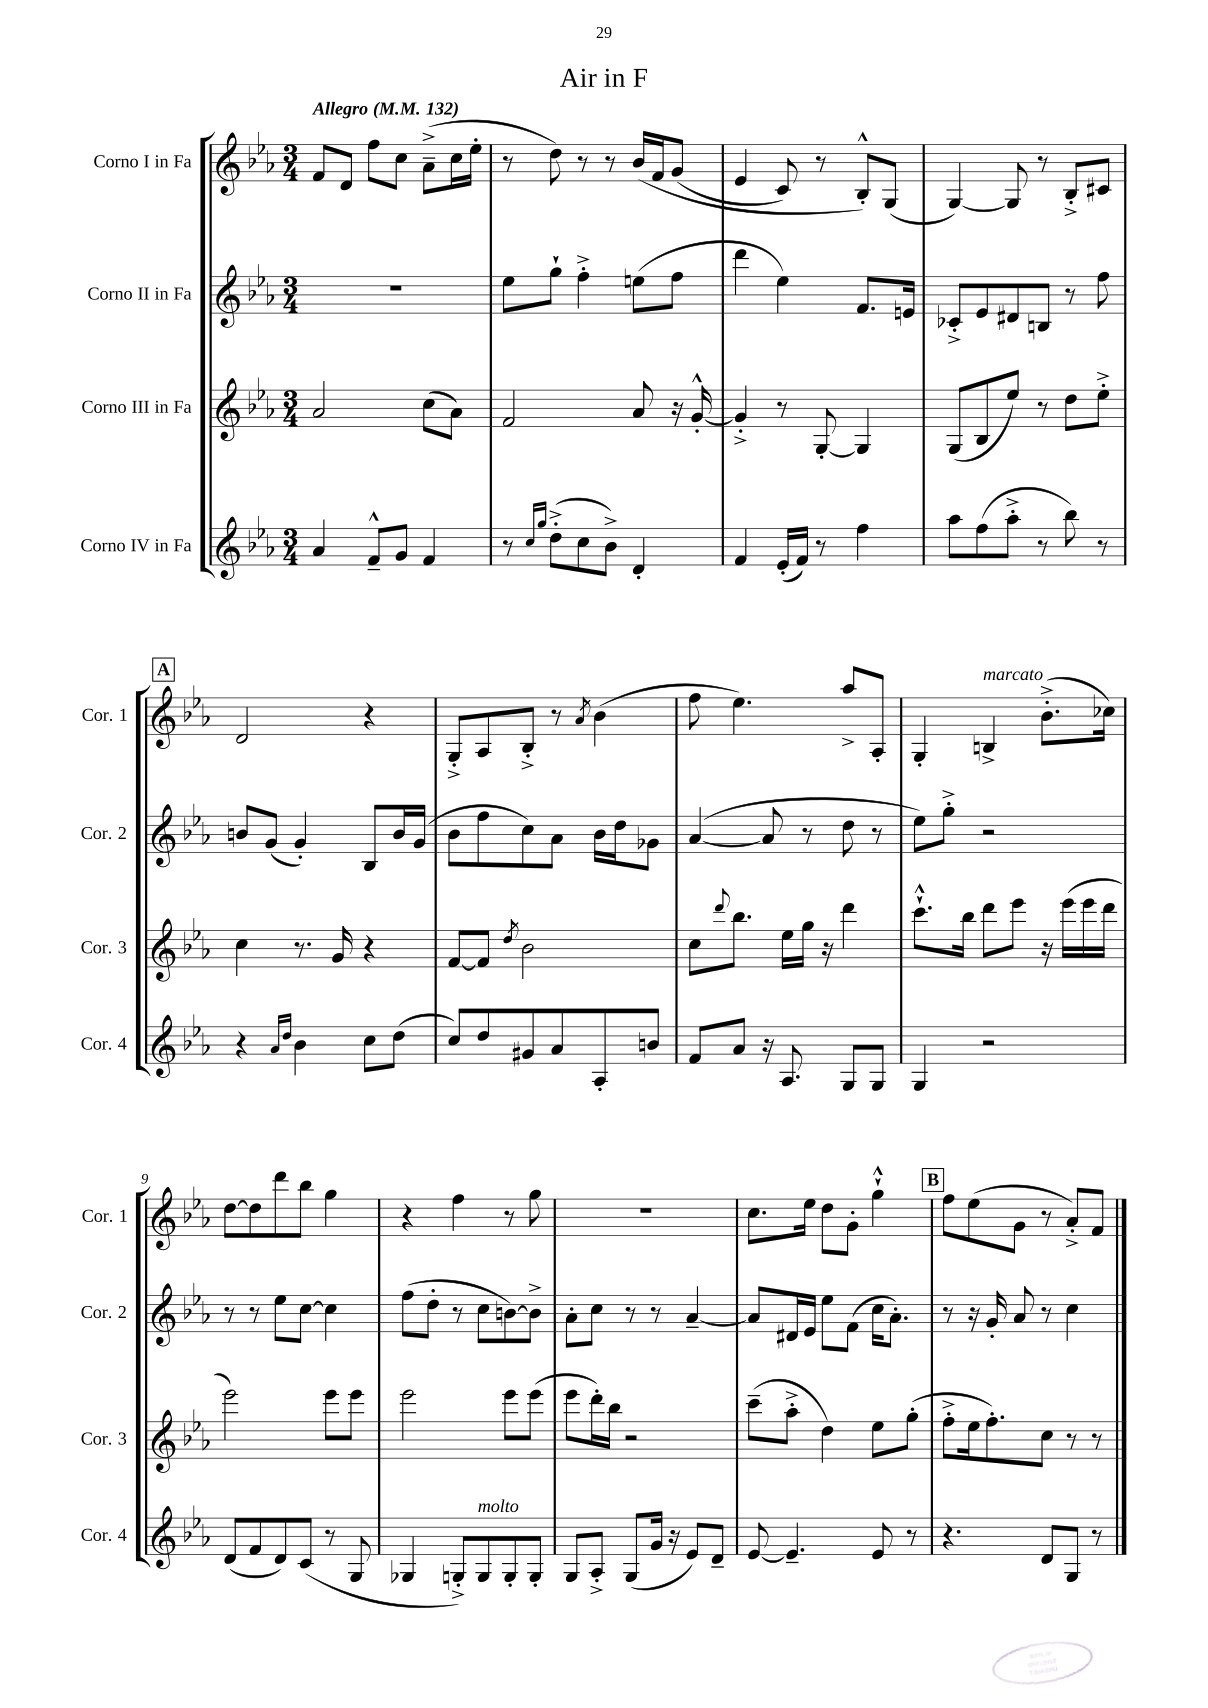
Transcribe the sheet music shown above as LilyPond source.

\header { title = "Air in F" }
<<
\new StaffGroup <<
\new Staff = "s0" \with { instrumentName = "Corno I in Fa" shortInstrumentName = "Cor. 1" } {
    \clef treble \key ees \major \numericTimeSignature \time 3/4 \tempo "Allegro" 4 = 132
    f'8 d'8 f''8 c''8 aes'8--->( c''16 ees''16-. |
    r8 d''8) r8 r8 bes'16\( f'16 g'8( |
    ees'4 c'8) r8 bes8-.-^\) g8( |
    g4~) g8 r8 bes8-.-> cis'8 |
    \mark \markup { \box "A" } d'2 r4 |
    g8-.-> aes8 bes8-.-> r8 \acciaccatura { aes'8 } bes'4( |
    f''8 ees''4.) aes''8-> aes8-. |
    g4-. b4->^\markup { \italic "marcato" } bes'8.-.->( ces''16) |
    d''8~ d''8 d'''8 bes''8 g''4 |
    r4 f''4 r8 g''8 |
    R2. |
    c''8. ees''16 d''8 g'8-. g''4-!-^ |
    \mark \markup { \box "B" } f''8 ees''8( g'8 r8 aes'8-.->) f'8 \bar "|." |
}
\new Staff = "s1" \with { instrumentName = "Corno II in Fa" shortInstrumentName = "Cor. 2" } {
    \clef treble \key ees \major \numericTimeSignature \time 3/4
    R2. |
    ees''8 g''8-! f''4-.-> e''8( f''8 |
    d'''4 ees''4) f'8. e'16 |
    ces'8-.-> ees'8 dis'8 b8 r8 f''8 |
    \mark \markup { \box "A" } b'8 g'8( g'4-.) bes8 b'16 g'16( |
    bes'8 f''8 c''8) aes'8 bes'16 d''16 ges'8 |
    aes'4~( aes'8 r8 d''8 r8 |
    ees''8) g''8-.-> r2 |
    r8 r8 ees''8 c''8~ c''4 |
    f''8( d''8-. r8 c''8 b'8~) b'8-> |
    aes'8-. c''8 r8 r8 aes'4~-- |
    aes'8 dis'16 ees'16 ees''8 f'8( c''16 aes'8.-.) |
    \mark \markup { \box "B" } r8 r16 g'16-. aes'8 r8 c''4 \bar "|." |
}
\new Staff = "s2" \with { instrumentName = "Corno III in Fa" shortInstrumentName = "Cor. 3" } {
    \clef treble \key ees \major \numericTimeSignature \time 3/4
    aes'2 c''8( aes'8) |
    f'2 aes'8 r16 g'16~-.-^ |
    g'4-.-> r8 g8~-. g4 |
    g8( bes8 ees''8) r8 d''8 ees''8-.-> |
    \mark \markup { \box "A" } c''4 r8. g'16 r4 |
    f'8~ f'8 \acciaccatura { d''8 } bes'2 |
    c''8 \appoggiatura { d'''8 } bes''8. ees''16 g''16 r16 d'''4 |
    c'''8.-!-^ bes''16 d'''8 ees'''8 r16 ees'''16( ees'''16 d'''16 |
    ees'''2) ees'''8 ees'''8 |
    ees'''2 ees'''8 ees'''8( |
    ees'''8 d'''16-.) bes''16 r2 |
    c'''8--( aes''8-.-> d''4) ees''8 g''8-.( |
    \mark \markup { \box "B" } f''8-.-> ees''16 f''8.-.) c''8 r8 r8 \bar "|." |
}
\new Staff = "s3" \with { instrumentName = "Corno IV in Fa" shortInstrumentName = "Cor. 4" } {
    \clef treble \key ees \major \numericTimeSignature \time 3/4
    aes'4 f'8---^ g'8 f'4 |
    r8 \grace { c''16 g''16 } d''8-.->( c''8 bes'8->) d'4-. |
    f'4 ees'16-.( f'16) r8 f''4 |
    aes''8 f''8( aes''8-.-> r8 bes''8) r8 |
    \mark \markup { \box "A" } r4 \grace { aes'16 d''16 } bes'4 c''8 d''8( |
    c''8) d''8 gis'8 aes'8 aes8-. b'8 |
    f'8 aes'8 r16 aes8. g8 g8 |
    g4 r2 |
    d'8( f'8 d'8) c'8( r8 g8 |
    ges4 g8-.->) g8^\markup { \italic "molto" } g8-. g8-. |
    g8 aes8-.-> g8( g'16 r16 ees'8) d'8-- |
    ees'8~ ees'4.-- ees'8 r8 |
    \mark \markup { \box "B" } r4. d'8 g8 r8 \bar "|." |
}
>>
>>
